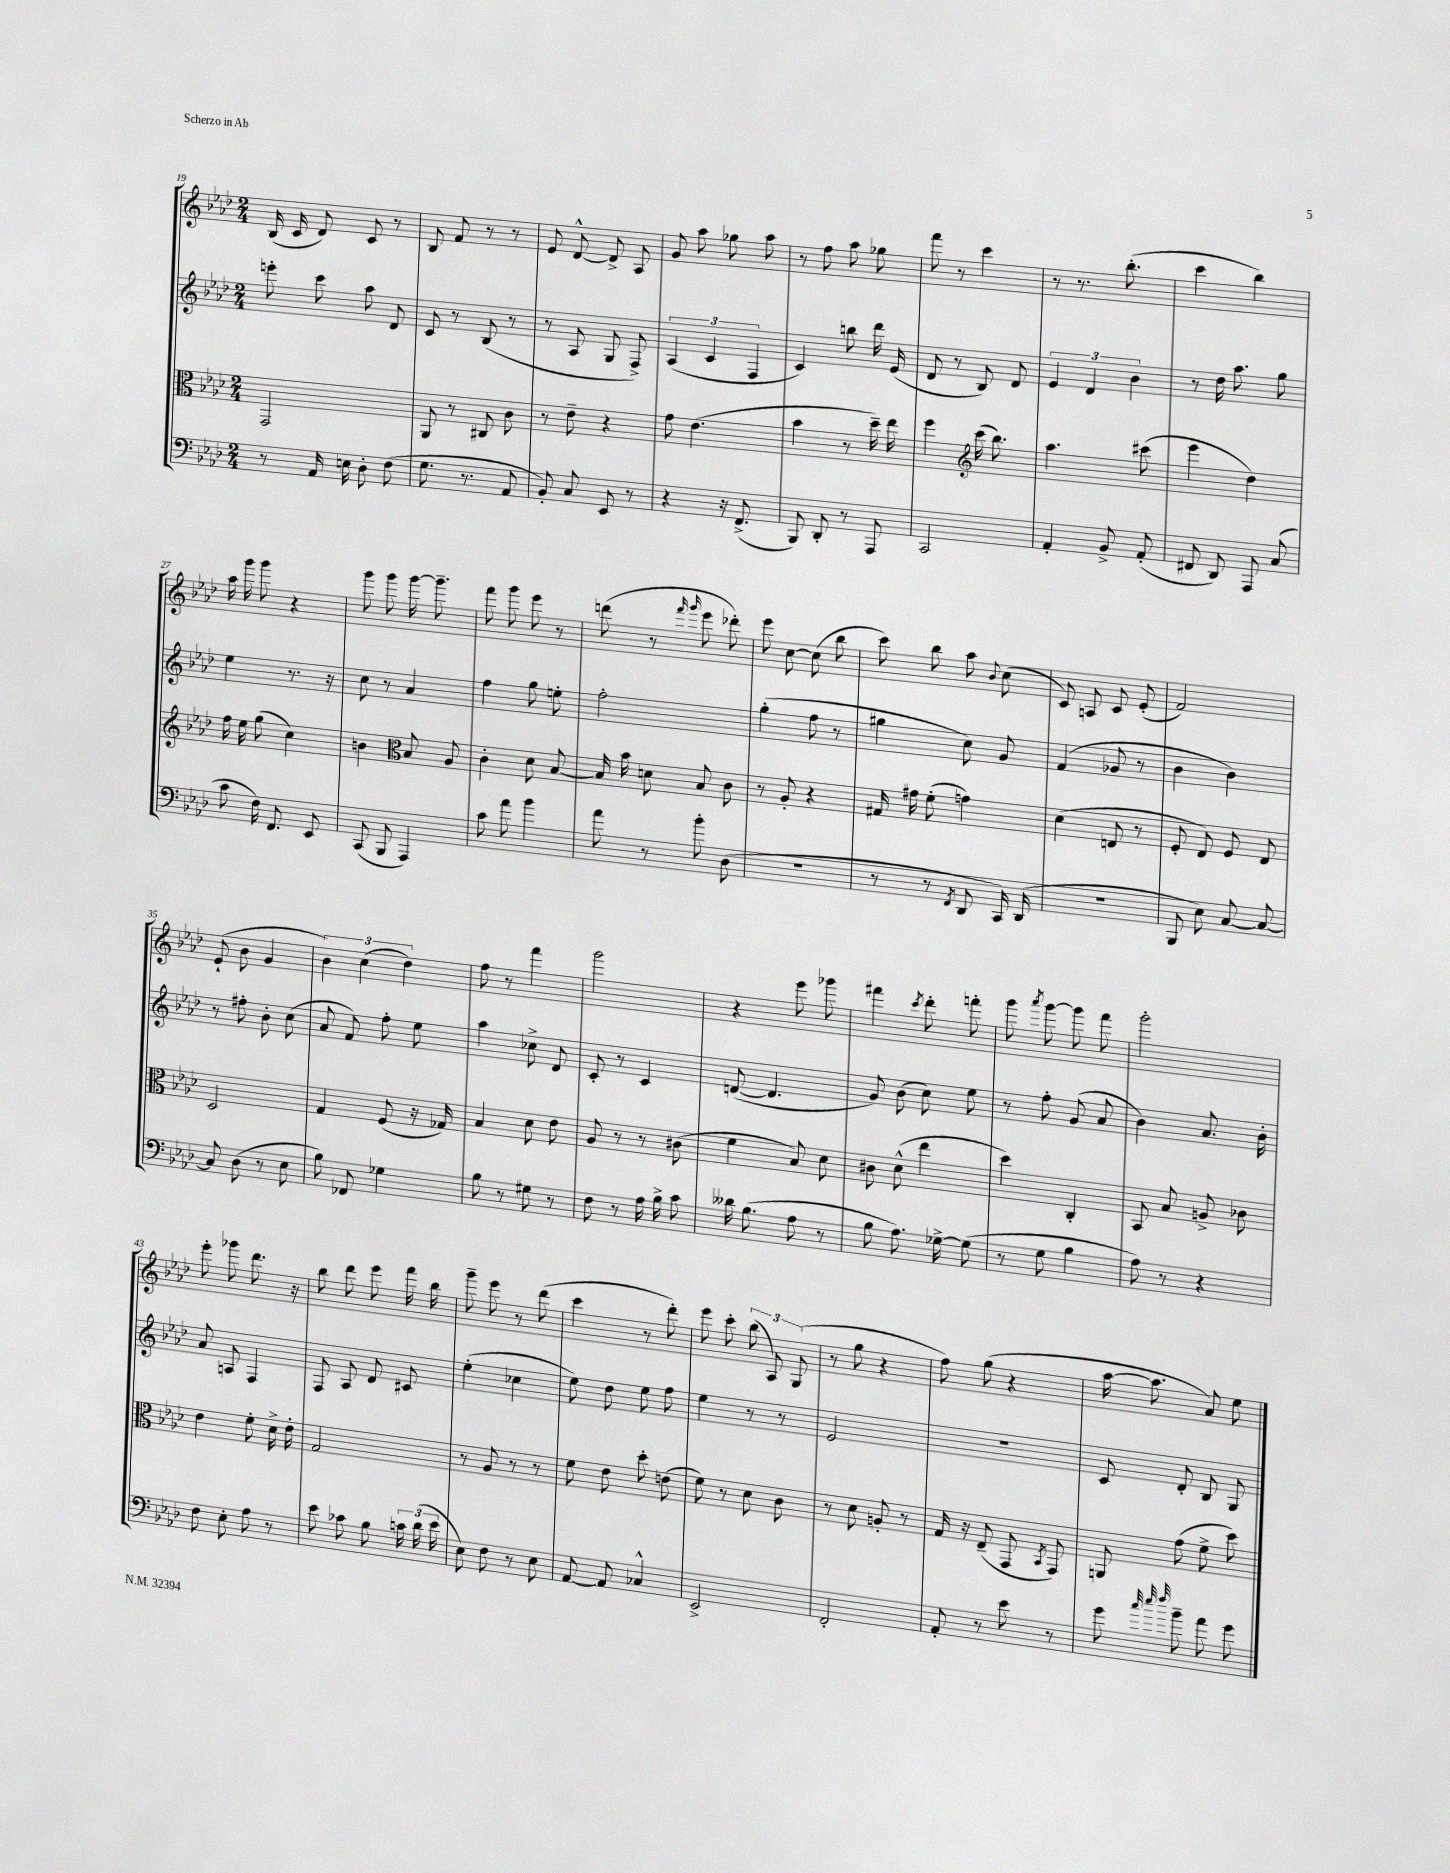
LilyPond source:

<<
\new StaffGroup <<
\new Staff = "s0" {
    \clef treble \key aes \major \numericTimeSignature \time 2/4
    \autoBeamOff bes16( c'16 des'8) c'8 r8 |
    bes8 f'8 r8 r8 |
    ees'8 des'8~-^ des'8-> aes8 |
    g'8 aes''8 ges''8 aes''8 |
    r8 f''8 aes''8 ges''8 |
    f'''8 r8 c'''4 |
    r8 r8. bes''8.-.( |
    c'''4 bes''4) |
    aes''16 g'''16 g'''8 r4 |
    g'''8 g'''8 g'''16~ g'''8.-- |
    f'''8 g'''8 ees'''8 r8 |
    d'''8( r8 \grace { f'''16 g'''16 } ees'''8 des'''8-.) |
    ees'''8 c''8~ c''8( bes''8 |
    c'''8) bes''8 aes''8 \appoggiatura { bes'8 } c''8( |
    c'8) a8 c'8 ees'8-.( |
    f'2) |
    ees'8-!( bes'8 g'4 |
    \tuplet 3/2 { bes'4) c''4( des''4) } |
    f''8 r8 f'''4 |
    g'''2 |
    r4 ees'''8 ges'''8 |
    fis'''4 \acciaccatura { c'''8 } des'''8-. f'''8-. |
    g'''8 \acciaccatura { aes'''8 } g'''8~ g'''8 f'''8 |
    g'''2-. |
    ees'''8-. ges'''8 des'''8. r16 |
    bes''8 des'''8 ees'''8 f'''16 bes''16 |
    g'''8-- ees'''8 r8 des'''8( |
    c'''4 r8 des'''8-.) |
    ees'''8 c'''8-. \tuplet 3/2 { bes''8( aes8) g8( } |
    r8 g''8 r4 |
    f''8) g''8( r4 |
    aes''16~ aes''8. aes'8) ees''8 \bar "|." |
}
\new Staff = "s1" {
    \clef treble \key aes \major \numericTimeSignature \time 2/4
    \autoBeamOff e'''8-. c'''8 aes''8 des'8 |
    c'8 r8 bes8( r8 |
    r8 aes8 g8 f8->) |
    \tuplet 3/2 { aes4( c'4 f4 } |
    c'4) b''8 des'''16 ees'16( |
    des'8 r8 bes8) des'8 |
    \tuplet 3/2 { ees'4 des'4 bes'4 } |
    r8 des''16 aes''8. g''8 |
    ees''4 r8. r16 |
    c''8 r8 aes'4 |
    f''4 g''8 e''8-. |
    f''2-. |
    g''4-.( f''8 r8 |
    gis''4 c''8) g'8 |
    f'4( ges'8 r8 |
    bes'4 bes'4) |
    r8 fis''8-. bes'8-. c''8( |
    aes'8 f'8) f''8-. ees''8 |
    aes''4 ces''8-> des'8 |
    c'8-. r8 c'4 |
    d'8~( d'4. |
    g'8) bes'8( c''8) ees''8 |
    r8 f''8-. g'8( aes'8 |
    bes'4) aes'8. bes'16-. |
    aes'8 a8 f4 |
    f8 aes8 des'8 cis'8 |
    ees''4-.( ces''4 |
    ees''8) des''8 ees''8 f''8 |
    ees''4 r8 r8 |
    ees'2 |
    r2 |
    c'8 des'8-. bes8 g8 \bar "|." |
}
\new Staff = "s2" {
    \clef alto \key aes \major \numericTimeSignature \time 2/4
    \autoBeamOff g,2 |
    aes,8 r8 cis8 c'8 |
    r8 ees'8-- r4 |
    g'8 ees'4.( |
    bes'4 r8 des''16--) ees''16 |
    f''4 \clef treble c'''16( bes''8.) |
    aes''4. cis'''8( |
    ees'''4 des''4) |
    f''16 ees''16 g''8( c''4) |
    b'4 \clef alto bes8 aes8 |
    c'4-. des'8 bes8~ |
    bes16 bes'16 d'8 bes8 c'8 |
    r8 aes8-. r4 |
    gis16 gis'16 f'8-.( g'4) |
    des'4( e8 r8 |
    f8-. ees8) f8 ees8 |
    des2 |
    g4 f8( r16 ges16) |
    bes4 des'8 ees'8 |
    aes8 r8 r8 cis'8( |
    f'4 bes8) des'8 |
    cis'8 des'8-^( ees''4 |
    des''4) c4-. |
    bes,8 bes8 a8-> ces'8 |
    ees'4 f'8-. des'16-> ees'16-. |
    g2 |
    r8 aes8 r8 r8 |
    f'8 ees'8 des''8-. e'8( |
    f'8) r8 des'8 c'8 |
    r8 des'8 a8-. r8 |
    g16 r16 ees8--( g,8 \acciaccatura { bes,8 } g,8) |
    a,8 g'8( f'8-> des''8) \bar "|." |
}
\new Staff = "s3" {
    \clef bass \key aes \major \numericTimeSignature \time 2/4
    \autoBeamOff r8 aes,16 e16 des8-. f8( |
    g8. r8. aes,8 |
    bes,8-.) c8 ees,8 r8 |
    r4 r16 f,8.->( |
    bes,,8) des,8-. r8 aes,,8 |
    c,2 |
    aes,4-. bes,8-> aes,8-.( |
    fis,8 des,8) aes,,8 c8( |
    c'8 f16) f,8. ees,8 |
    c,8( bes,,8 aes,,4) |
    c'8 aes'8 bes'4 |
    aes'8 r8 bes'8-. des8( |
    R2 |
    r8 r8 \acciaccatura { f,8 } des,8 c,16) des,16( |
    R2 |
    bes,,8 ees8) c8~ c8~ |
    c8 des8( r8 ees8 |
    bes8) fes,8 ges4 |
    bes8 r8 gis8 r8 |
    f8 r8 aes16 bes16-> c'8 |
    deses'16 bes8.( aes8 r8 |
    bes8 aes8.) ges16~-> ges8( |
    r8 g8 bes4 |
    aes8) r8 r4 |
    f8 ees8-. aes8 r8 |
    ees'8 ces'8 bes8 \tuplet 3/2 { c'16 des'16( ees'16 } |
    ees8) f8 r8 ees8 |
    aes,8~ aes,8 ces4-^ |
    ees,2-> |
    f,2-. |
    aes,8-. r8 ees'8 r8 |
    g'8 \grace { c''32 ees''32 f''32 } bes'8-- aes'8 g'8 \bar "|." |
}
>>
>>
\layout { \context { \Score currentBarNumber = #19 } }
